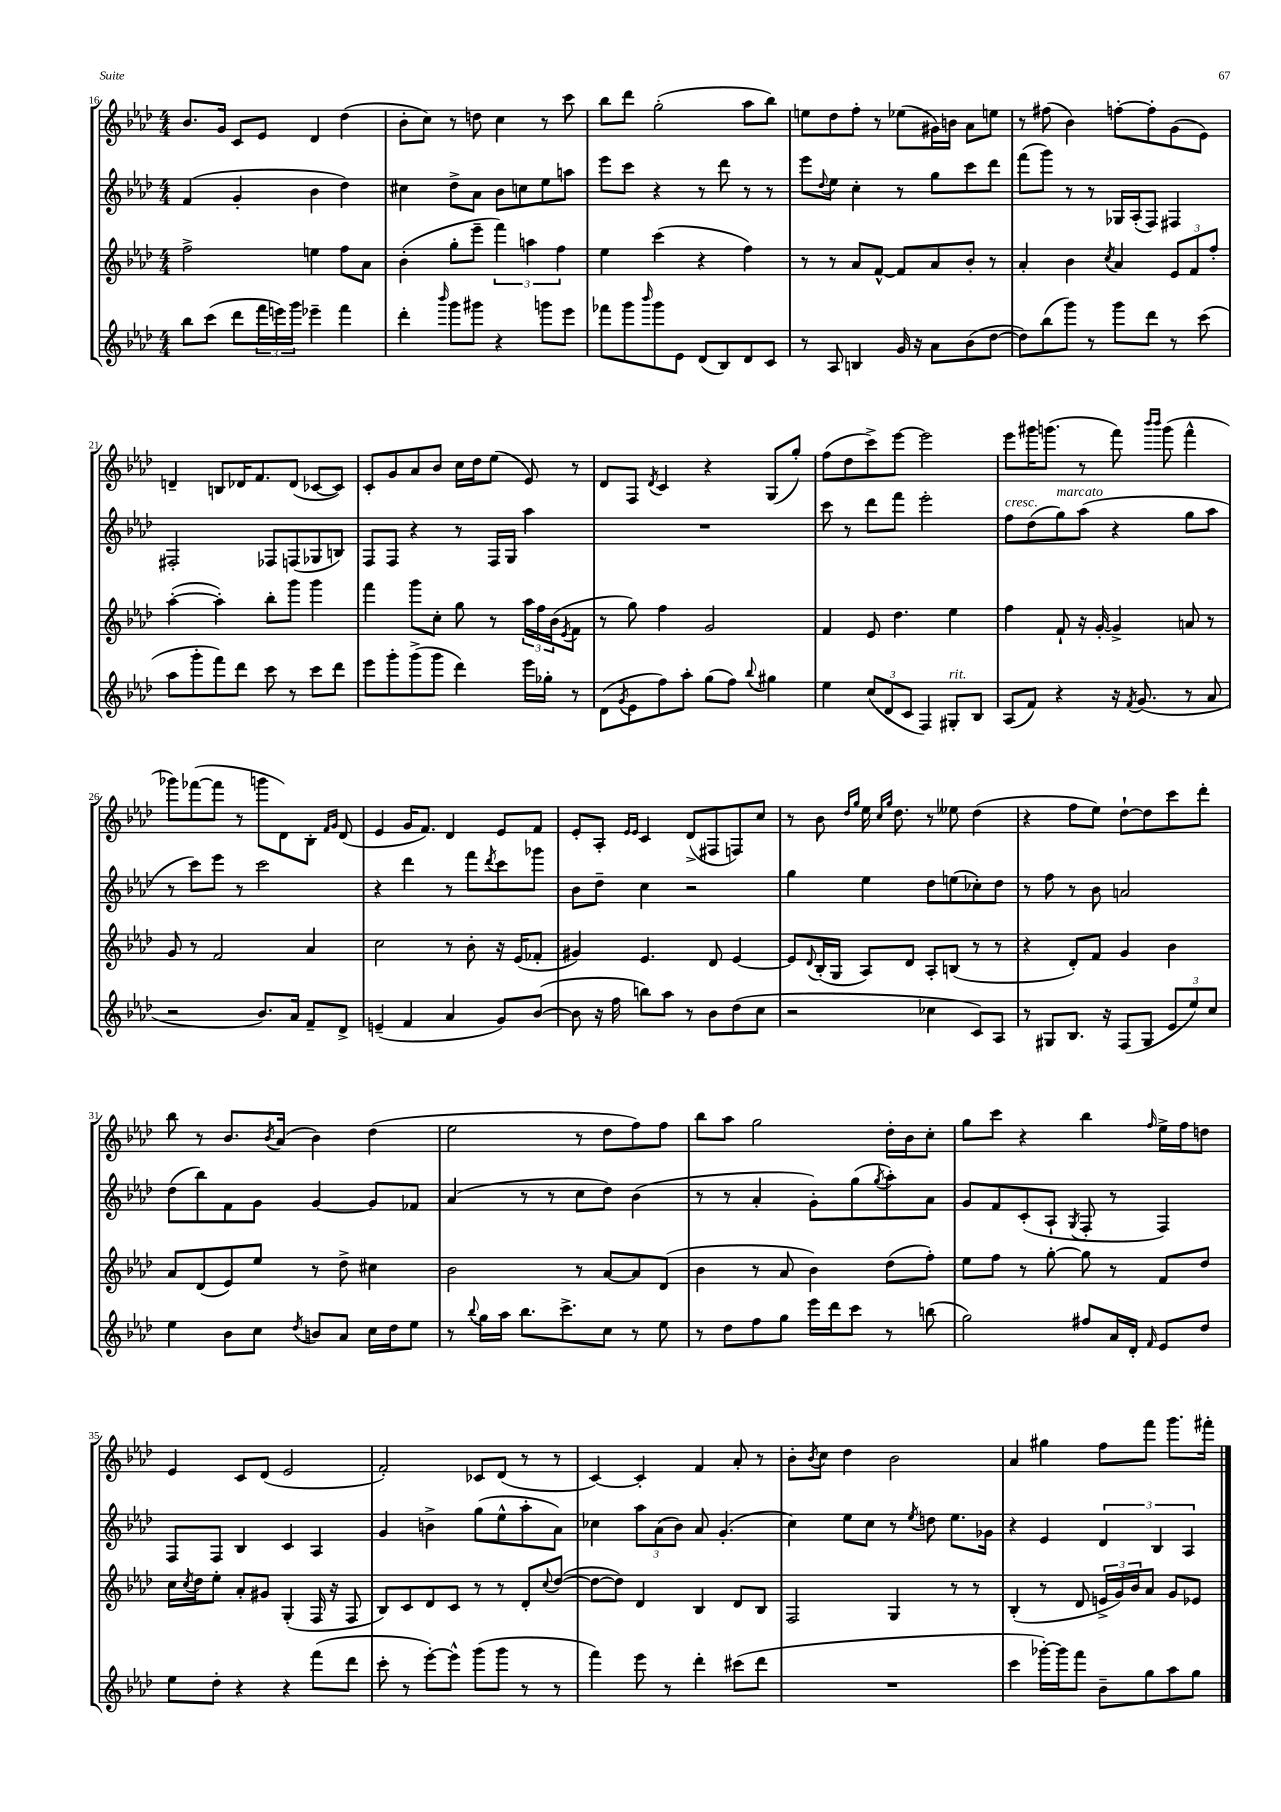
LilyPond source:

<<
\new StaffGroup <<
\new Staff = "s0" {
    \clef treble \key aes \major \numericTimeSignature \time 4/4
    bes'8. g'16 c'8 ees'8 des'4 des''4( |
    bes'8-. c''8) r8 d''8 c''4 r8 c'''8 |
    bes''8 des'''8 g''2-.( aes''8 bes''8) |
    e''8 des''8 f''8-. r8 ees''8( gis'16) b'16 aes'8 e''8 |
    r8 fis''8( bes'4) f''8~-. f''8-. g'8( ees'8) |
    d'4-- b8 des'16 f'8. des'8( ces'8~ ces'8) |
    c'8-. g'8 aes'8 bes'8 c''16 des''16 ees''8( ees'8) r8 |
    des'8 f8 \acciaccatura { des'8 } c'4 r4 g8( g''8-.) |
    f''8( des''8 c'''8->) ees'''8~ ees'''2 |
    ees'''8 gis'''16 g'''8.( r8 f'''8) \grace { bes'''16 bes'''16 } g'''8( f'''4-^ |
    ges'''8) fes'''8~( fes'''8 r8 g'''8 des'8) bes8-. \grace { f'16 g'16 } des'8( |
    ees'4 g'16 f'8.) des'4 ees'8 f'8 |
    ees'8-. aes8-. \grace { ees'16 ees'16 } c'4 des'8->( fis8 f8) c''8 |
    r8 bes'8 \grace { des''16 g''16 } ees''16 \grace { c''16 g''16 } des''8. r8 eeses''8 des''4( |
    r4 f''8 ees''8) des''8~-! des''8 c'''8 des'''8-. |
    bes''8 r8 bes'8. \acciaccatura { bes'8 } aes'16( bes'4) des''4( |
    ees''2 r8 des''8 f''8) f''8 |
    bes''8 aes''8 g''2 des''16-. bes'16 c''8-. |
    g''8 c'''8 r4 bes''4 \grace { f''16 } ees''16-> f''16 d''8 |
    ees'4 c'8 des'8( ees'2 |
    f'2-.) ces'8 des'8( r8 r8 |
    c'4~) c'4-. f'4 aes'8-. r8 |
    bes'8-. \acciaccatura { bes'8 } c''8 des''4 bes'2 |
    aes'4 gis''4 f''8 f'''8 g'''8. fis'''16-. \bar "|." |
}
\new Staff = "s1" {
    \clef treble \key aes \major \numericTimeSignature \time 4/4
    f'4( g'4-. bes'4 des''4) |
    cis''4 des''8-> aes'8 bes'8 c''8 ees''8 a''8 |
    ees'''8 c'''8 r4 r8 des'''8 r8 r8 |
    ees'''8 \appoggiatura { des''8 } ees''8 c''4-. r8 g''8 c'''8 des'''8 |
    f'''8( g'''8) r8 r8 ges16 aes16-.( f8) fis4 |
    fis2-. fes8 f8( ges8 b8) |
    f8 f8 r4 r8 f16 g16 aes''4 |
    R1 |
    c'''8 r8 des'''8 f'''8 ees'''2-. |
    f''8^\markup { \italic "cresc." } des''8( g''8^\markup { \italic "marcato" }) aes''8( r4 g''8 aes''8 |
    r8 c'''8) ees'''8 r8 c'''2 |
    r4 des'''4 r8 f'''8 \acciaccatura { des'''8 } c'''8 ges'''8 |
    bes'8 des''8-- c''4 r2 |
    g''4 ees''4 des''8 e''8( ces''8-.) des''8 |
    r8 f''8 r8 bes'8 a'2 |
    des''8( bes''8) f'8 g'8 g'4~ g'8 fes'8 |
    aes'4( r8 r8 c''8 des''8) bes'4( |
    r8 r8 aes'4-. g'8-.) g''8( \acciaccatura { g''8 } aes''8-.) aes'8 |
    g'8 f'8 c'8-.( aes8-! \acciaccatura { g8 } f8-. r8 f4) |
    f8 f8 bes4 c'4 aes4 |
    g'4 b'4-> g''8( ees''8-^ aes''8-. aes'8) |
    ces''4 \tuplet 3/2 { aes''8 aes'8( bes'8) } aes'8 g'4.-.( |
    c''4) ees''8 c''8 r8 \acciaccatura { ees''8 } d''8 ees''8. ges'16 |
    r4 ees'4 \tuplet 3/2 { des'4 bes4 aes4 } \bar "|." |
}
\new Staff = "s2" {
    \clef treble \key aes \major \numericTimeSignature \time 4/4
    f''2-> e''4 f''8 aes'8 |
    bes'4-.( g''8-. ees'''8-- \tuplet 3/2 { f'''4) a''4 f''4 } |
    ees''4 c'''4( r4 f''4) |
    r8 r8 aes'8 f'8~-^ f'8 aes'8 bes'8-. r8 |
    aes'4-. bes'4 \acciaccatura { c''8 } aes'4 \tuplet 3/2 { ees'8 f'8 f''8-. } |
    aes''4~-.( aes''4-.) bes''8-. g'''8 g'''4 |
    f'''4 g'''8 c''8-. g''8 r8 \tuplet 3/2 { aes''16 f''16 bes'16( } \acciaccatura { ees'8 } f'8 |
    r8 g''8) f''4 g'2 |
    f'4 ees'8 des''4. ees''4 |
    f''4 f'8-! r16 g'16~-. g'4-> a'8 r8 |
    g'8 r8 f'2 aes'4 |
    c''2 r8 bes'8-. r16 ees'16( fes'8-. |
    gis'4) ees'4. des'8 ees'4~ |
    ees'8 \appoggiatura { des'8 } bes16-.( g16 aes8) des'8 aes8-. b8( r8 r8 |
    r4 des'8-.) f'8 g'4 bes'4 |
    aes'8 des'8( ees'8) ees''8 r8 des''8-> cis''4 |
    bes'2 r8 aes'8~ aes'8 des'8( |
    bes'4 r8 aes'8 bes'4) des''8( f''8-.) |
    ees''8 f''8 r8 g''8~-. g''8 r8 f'8 des''8 |
    c''16 \acciaccatura { c''8 } des''16 ees''8-. aes'8-. gis'8 g4-.( f16 r16 f8 |
    bes8) c'8 des'8 c'8 r8 r8 des'8-. \appoggiatura { c''8 } des''8~( |
    des''8~ des''8) des'4 bes4 des'8 bes8 |
    f2 g4 r8 r8 |
    bes4-.( r8 des'8 \tuplet 3/2 { e'16-> g'16) bes'16 } aes'8 g'8 ees'8 \bar "|." |
}
\new Staff = "s3" {
    \clef treble \key aes \major \numericTimeSignature \time 4/4
    bes''8 c'''8( des'''8 \tuplet 3/2 { f'''16 e'''16) g'''16 } ees'''4-- f'''4 |
    des'''4-. \grace { bes'''16 } g'''8 gis'''8 r4 g'''8 ees'''8 |
    fes'''8 g'''8 \grace { bes'''16 } g'''8 ees'8 des'8( bes8) des'8 c'8 |
    r8 aes8 b4 g'16 r16 aes'8 bes'8( des''8~ |
    des''8) bes''8( g'''8) r8 g'''8 des'''8 r8 c'''8( |
    aes''8 g'''8-. f'''8) des'''8 c'''8 r8 c'''8 des'''8 |
    ees'''8 g'''8-. g'''8->( g'''8 des'''4) ees'''16 ges''16-. r8 |
    des'8( \acciaccatura { g'8 } ees'8 f''8) aes''8-. g''8( f''8) \appoggiatura { bes''8 } gis''4 |
    ees''4 \tuplet 3/2 { c''8( des'8 c'8 } f4) gis8-.^\markup { \italic "rit." } bes8 |
    aes8( f'8) r4 r16 \acciaccatura { f'8 } g'8.( r8 aes'8 |
    r2 bes'8.) aes'16 f'8-- des'8-> |
    e'4--( f'4 aes'4 g'8) bes'8~( |
    bes'8 r16 f''16 b''8) aes''8 r8 bes'8 des''8( c''8 |
    r2 ces''4 c'8) aes8 |
    r8 gis8 bes8. r16 f8( gis8 \tuplet 3/2 { ees'8 ees''8) c''8 } |
    ees''4 bes'8 c''8 \acciaccatura { des''8 } b'8 aes'8 c''16 des''16 ees''8 |
    r8 \appoggiatura { bes''8 } g''16 aes''16 bes''8. c'''8.-> c''8 r8 ees''8 |
    r8 des''8 f''8 g''8 ees'''16 des'''16 c'''8 r8 b''8( |
    g''2) fis''8 aes'16 des'16-. \grace { f'16 } ees'8 des''8 |
    ees''8 des''8-. r4 r4 f'''8( des'''8 |
    c'''8-. r8 ees'''8~-.) ees'''8-^ g'''8( g'''8 r8 r8 |
    f'''4) ees'''8 r8 des'''4-. cis'''8( des'''8 |
    R1 |
    c'''4 ges'''16~-.) ges'''16 f'''8 bes'8-- g''8 aes''8 g''8 \bar "|." |
}
>>
>>
\layout { \context { \Score currentBarNumber = #16 } }
